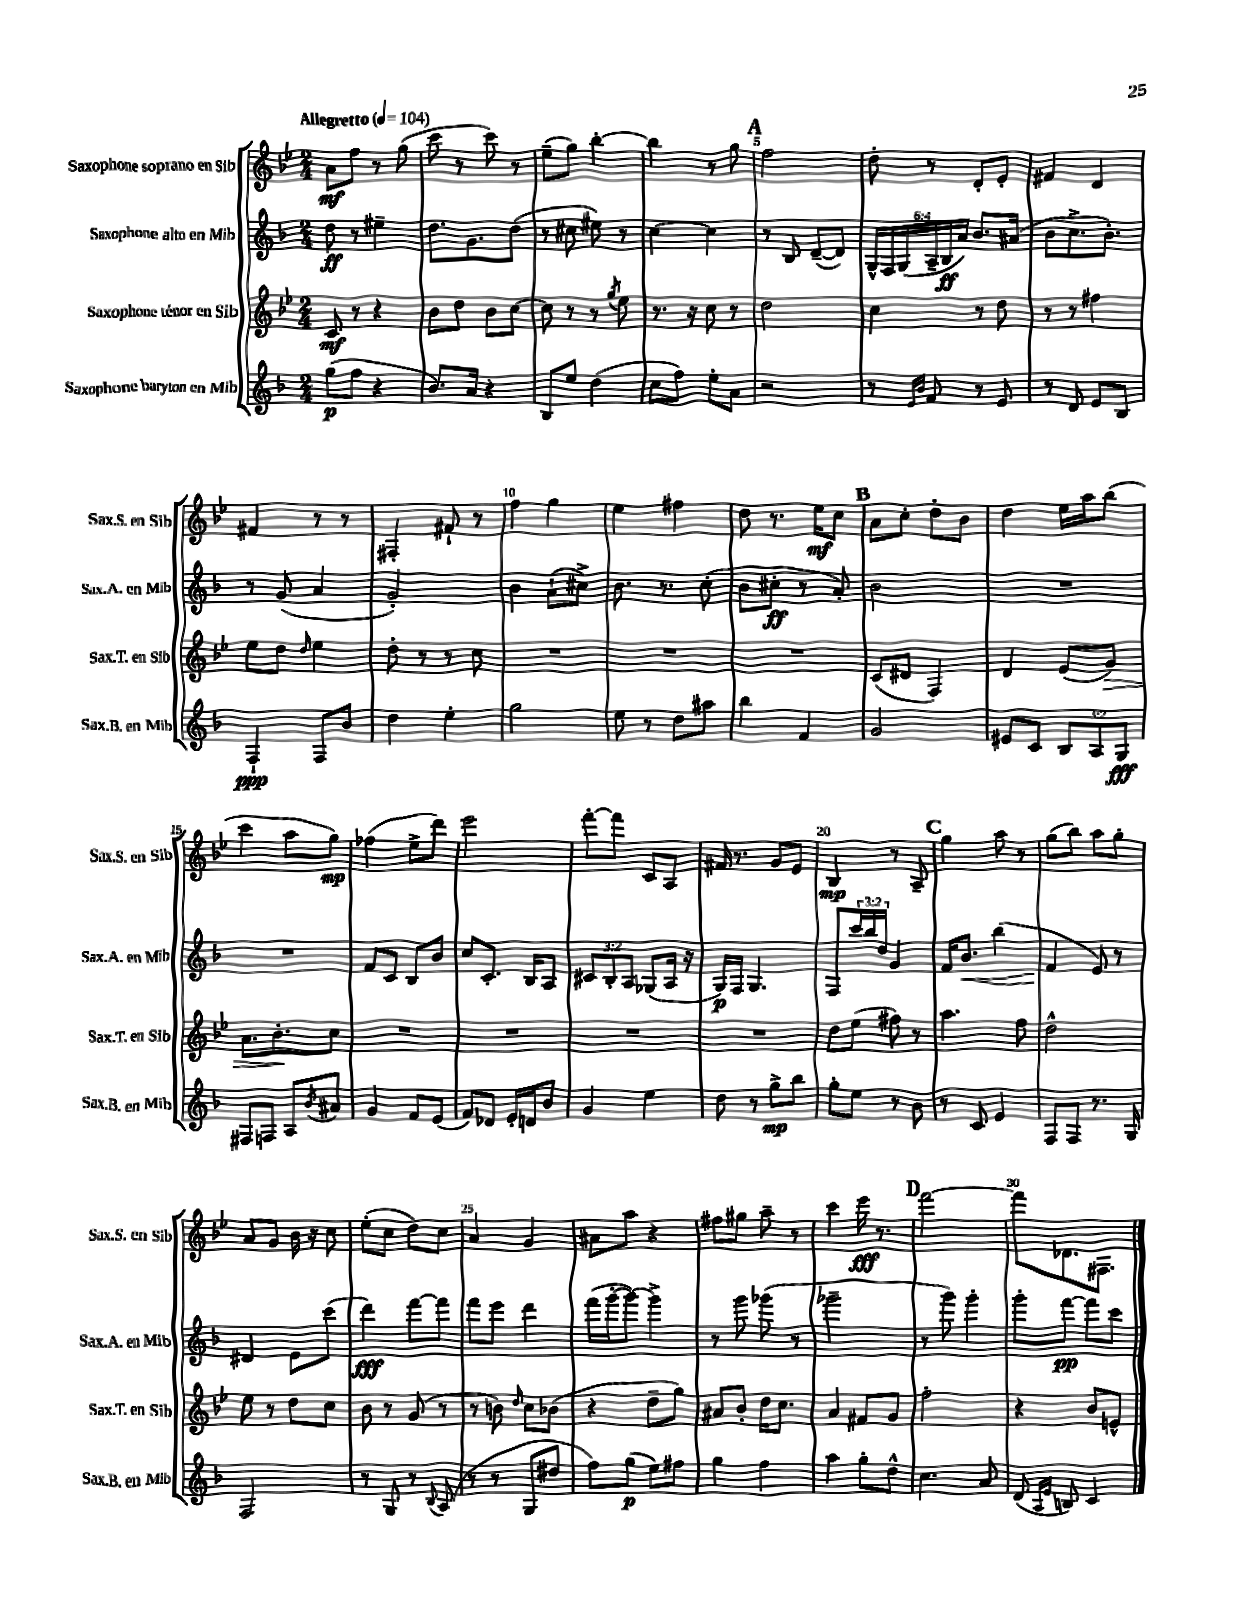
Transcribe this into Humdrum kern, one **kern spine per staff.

**kern	**kern	**kern	**kern
*staff4	*staff3	*staff2	*staff1
*clefG2	*clefG2	*clefG2	*clefG2
*k[b-]	*k[b-e-]	*k[b-]	*k[b-e-]
*M2/4	*M2/4	*M2/4	*M2/4
*MM104	*MM104	*MM104	*MM104
(8gg\L	8c/	8dd\	8a\L
8ff\J	8r	8r	8ff\J
4r	4r	4ee#~\	8r
.	.	.	(8gg\
=	=	=	=
8.b-/L)	8b-\L	8.dd\L	8ccc\
.	8dd\J	.	8r
16a/Jk	.	8.g\	.
4r	8b-\L	.	8ccc\)
.	[8cc\J	(8dd\J	8r
=	=	=	=
8B-/L	8cc\]	8r	(8ee-~\L
8ee/J	8r	8cc#\	8gg\J)
(4dd\	8r	8ee#\)	[4bb-'\
.	8qgg/	.	.
.	8ee-\	8r	.
=	=	=	=
8cc\L	8.r	[4cc\	4bb-\]
8ff\J)	.	.	.
.	16r	.	.
8ee'\L	8cc\	4cc\]	8r
8a\J	8r	.	8gg\
=	=	=	=
2r	2dd\	8r	2ff\
.	.	8B-/	.
.	.	([8d~/L	.
.	.	8d/]J)	.
=	=	=	=
8r	4cc\	24G^^/LL	8dd'\
.	.	24F/	.
.	.	(24G/	.
16qqe/LL	.	.	.
16qqb-/JJ	.	.	.
8f/	.	24A~/	8r
.	.	24B-/	.
.	.	24a/JJ)	.
8r	8r	8.b-/L	8d'/L
8e/	8dd\	.	8e-'/J
.	.	(16a#/Jk	.
=	=	=	=
8r	8r	8b-\L	4f#/
8d/	8r	8.cc^\	.
8e/L	4ff#\	.	4d/
.	.	8.b-'\J)	.
8B-/J	.	.	.
=	=	=	=
4F`/	8ee-\L	8r	4f#/
.	8dd\J	(8g/	.
.	16qqdd/	.	.
8F/L	4ee-\	4a/	8r
8b-/J	.	.	8r
=	=	=	=
4dd\	8dd'\	2g'/)	4F#'/
.	8r	.	.
4ee'\	8r	.	8f#`/
.	8cc\	.	8r
=	=	=	=
2gg\	2r	4b-\	4ff\
.	.	(8a`\L	4gg\
.	.	8cc#^\J)	.
=	=	=	=
8ee\	2r	8.b-\	4ee-\
8r	.	.	.
.	.	8.r	.
8dd\L	.	.	4ff#\
8aa#\J	.	(8cc'\	.
=	=	=	=
4bb-\	2r	8b-\L	8dd\
.	.	8cc#'\J	8.r
4f/	.	8r	.
.	.	.	16ee-\LK
.	.	8a'/)	8cc\J
=	=	=	=
2g/	(8c/L	2b-\	8a\L
.	8d#/J	.	8cc'\J
.	4F/)	.	8dd'\L
.	.	.	8b-\J
=	=	=	=
8e#/L	4d/	2r	4dd\
8c/J	.	.	.
12B-/L	(8e-/L	.	16ee-\LL
.	.	.	16aa\J
12A/	.	.	.
.	8g/J)	.	(8bb-\J
12G/J	.	.	.
=	=	=	=
8F#/L	8.a\L	2r	4ccc\
8F/J	.	.	.
.	8.b-'\	.	.
8A/L	.	.	8aa\L
8qb-/	.	.	.
8a#/J	8cc\J	.	8gg\J)
=	=	=	=
4g/	2r	8f/L	(4ff-\
.	.	8c/J	.
8f/L	.	8B-/L	8ee-^\L
(8e/J	.	8b-/J	8ddd\J)
=	=	=	=
8f/L)	2r	8cc/L	2eee-\
8d-/J	.	8.c'/J	.
16e'/LL	.	.	.
16d/J	.	16B-/LK	.
8b-/J	.	8A/J	.
=	=	=	=
4g/	2r	12c#/L	[8fff'\L
.	.	12B-'/	.
.	.	.	8fff\]J
.	.	12A/J	.
4ee\	.	(8G-/L	8c/L
.	.	16A/Jk	8A/J
.	.	16r	.
=	=	=	=
8dd\	2r	16G/LL)	16f#/
.	.	16F/JJ	8.r
8r	.	4.G/	.
8gg^\L	.	.	8g/L
8bb-\J	.	.	8e-/J
=	=	=	=
8gg'\L	8dd\L	8F/L	4B-/
8ee\J	(8ee-\J	24ccc/L	.
.	.	24bb-/	.
.	.	24dd/JJ	.
8r	8ff#\)	4g/	8r
8b-\	8r	.	8A~/
=	=	=	=
8r	4.aa\	16f/LK	4gg\
.	.	8.b-/J	.
8c/	.	.	.
4e/	.	(4bb-\	8aa\
.	8ff\	.	8r
=	=	=	=
8F/L	2dd^^\	4f/	(8gg\L
8F/J	.	.	8bb-\J)
8.r	.	8e/)	8aa\L
.	.	8r	8gg'\J
16G/	.	.	.
=	=	=	=
2F/	8ee-\	4d#/	8a/L
.	8r	.	8g/J
.	8dd\L	8e\L	16b-\
.	.	.	16r
.	8cc\J	(8ccc\J	8cc\
=	=	=	=
8r	8b-\	4ddd\)	(8ee-'\L
8G/	8r	.	8cc\J
8r	(8g/	[8fff\L	8dd\L)
8qqB-/	.	.	.
(8A/	8r	8fff\]J	8cc\J
=	=	=	=
8r	8r	8fff\L	4a/
8r	8b\)	8eee\J	.
.	16qqdd/	.	.
8G/L	8cc\L	4ddd\	4g/
8dd#/J	(8b-\J	.	.
=	=	=	=
8ff\L)	4r	(16fff\LL	8a#\L
.	.	[16ggg'\J	.
(8gg\J	.	8ggg\_J)	8aa\J
8ee\L)	8dd~\L	4ggg^\]	4r
8ff#\J	8gg\J)	.	.
=	=	=	=
4gg\	8a#/L	8r	8ff#\L
.	8b-'/J	8ggg\	8gg#\J
4ff\	16dd\LK	(8ggg-\	8aa~\
.	8.cc\J	.	.
.	.	8r	8r
=	=	=	=
4aa\	4a/	2ggg-~\	4ccc\
8gg'\L	8f#/L	.	16eee-\
.	.	.	8.r
8dd^^\J	8g/J	.	.
=	=	=	=
4.cc\	2ff'\	8r	[2fff\
.	.	8ggg\)	.
.	.	4ggg'\	.
8a/	.	.	.
=	=	=	=
(8d/	4r	8ggg'\L	8fff\]L
16qqA/LL	.	.	.
16qqe/JJ	.	.	.
8B/)	.	[8fff\J	8.d-\
4c/	8b-/L	8fff\]L	.
.	.	.	8.F#\J
.	8e^^/J	8ccc\J	.
==	==	==	==
*-	*-	*-	*-
